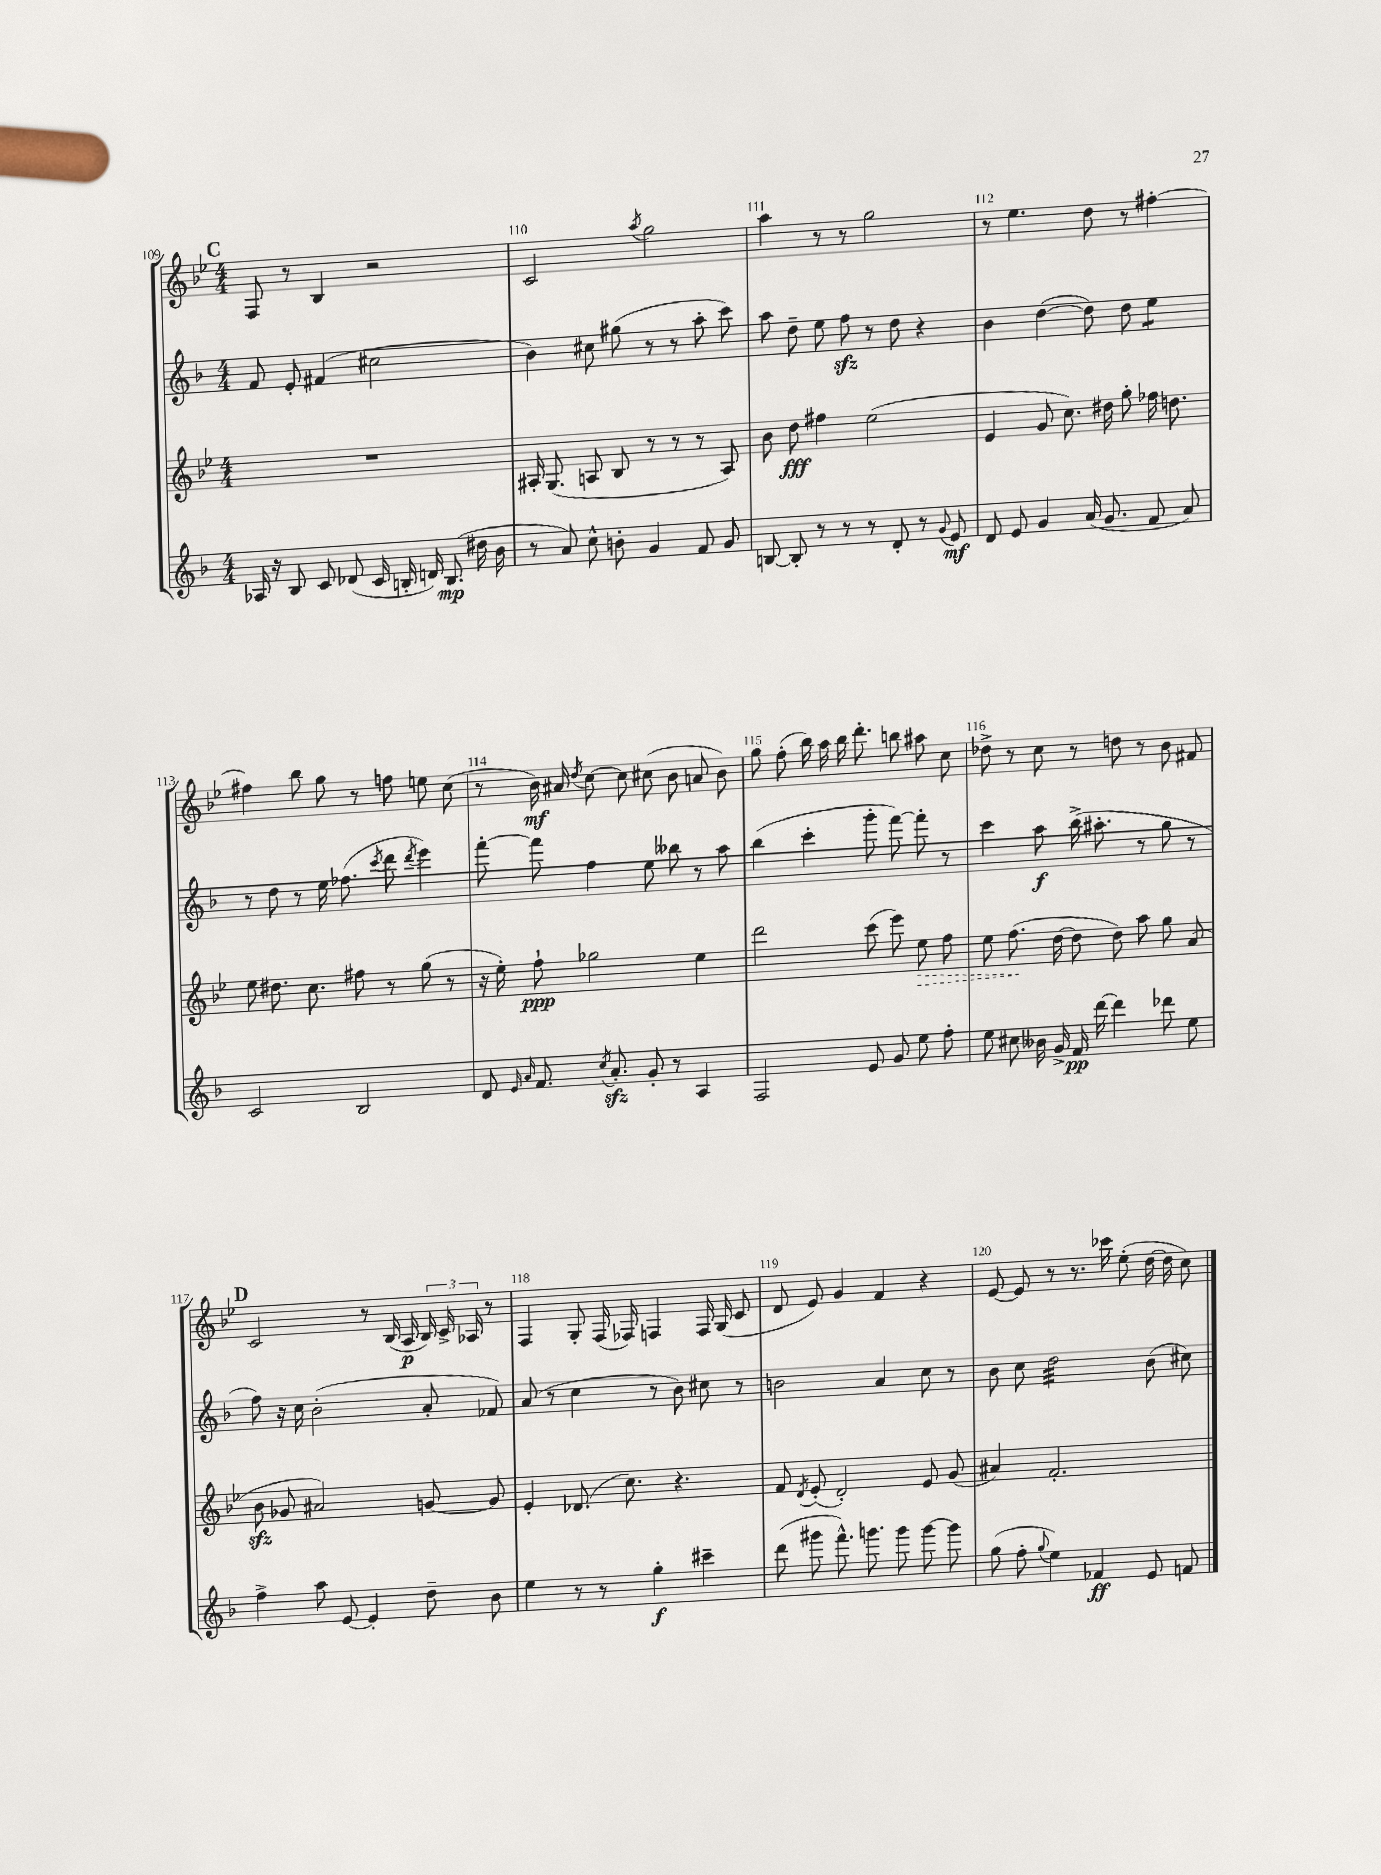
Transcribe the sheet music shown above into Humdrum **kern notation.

**kern	**kern	**kern	**kern
*staff4	*staff3	*staff2	*staff1
*clefG2	*clefG2	*clefG2	*clefG2
*k[b-]	*k[b-e-]	*k[b-]	*k[b-e-]
*M4/4	*M4/4	*M4/4	*M4/4
16A-/	1r	8f/	8F/
16r	.	.	.
8B-/	.	8e'/	8r
8c/	.	(4f#/	4B-/
(8d-/	.	.	.
16c/	.	2cc#\	2r
16B'/	.	.	.
16d/)	.	.	.
(8.B/	.	.	.
16dd#\	.	.	.
16b-\	.	.	.
=	=	=	=
8r	16A#'/	4b-\)	2c/
.	(8.G/	.	.
8a/)	.	.	.
8cc^^\	8A/	8cc#\	.
8b'\	8B-/	(8gg#\	.
.	.	.	8qaa/
4g/	8r	8r	2gg\
.	8r	8r	.
8f/	8r	8aa'\	.
8g/	8A/)	8ccc\)	.
=	=	=	=
[8B/	8b-\	8aa\	4aa\
8B'/]	8dd\	8dd~\	.
8r	4ff#\	8ee\	8r
8r	.	8ff\	8r
8r	(2ee-\	8r	2gg\
8d'/	.	8dd\	.
8r	.	4r	.
8qqg/	.	.	.
8e/	.	.	.
=	=	=	=
8d/	4e-/	4b-\	8r
8e/	.	.	4.ee-\
4g/	8g/	([4dd\	.
.	8.cc\)	.	.
(16a/	.	8dd\])	8dd\
8.g/	16dd#\	.	.
.	8gg'\	8dd\	8r
8f/	16ff-\	4ee\	[4ff#'\
.	8.dd\	.	.
8a/)	.	.	.
=	=	=	=
2c/	8ee-\	8r	4ff#\]
.	8.dd#\	8dd\	.
.	.	8r	8bb-\
.	8.cc\	.	.
.	.	16ee\	8gg\
.	.	(8.ff-\	.
2B-/	8ff#\	.	8r
.	.	8qccc/	.
.	8r	8ddd\	8ff\
.	.	8qddd/	.
.	(8gg\	4eee\)	8ee\
.	8r	.	(8cc\
=	=	=	=
8d/	16r	[8fff'\	8r
.	16ee-'\)	.	.
16qqe/	.	.	.
16qqa/	.	.	.
8.f/	8ff`\	8fff\]	16b-\)
.	.	.	16a#/
.	.	.	8qdd/
.	2gg-\	4ff\	[8cc\
8qcc/	.	.	.
8.a'/	.	.	.
.	.	.	8cc\]
8g'/	.	8ee\	(8cc#\
8r	.	8bb--\	8b-\
4A/	4ee-\	8r	8a/
.	.	8aa\	8b-\)
=	=	=	=
2F/	2ddd\	(4bb-\	8gg\
.	.	.	(8ff'\
.	.	4ccc'\	16bb-\)
.	.	.	16aa\
.	.	.	16bb-\
.	.	.	8.ddd'\
8e/	(8ccc\	8ggg'\	.
8g/	8eee-\)	[8fff\)	8bb\
8ee\	8ee-\	8fff'\]	8aa#\
8ff'\	8ff\	8r	8cc\
=	=	=	=
8ee\	8ee-\	4ccc\	8dd-^\
8cc#\	(8.ff\	.	8r
16b--\	.	8aa\	8cc\
16g^/	[16dd\	.	.
16f/	8dd\]	(16bb-^\	8r
[16ddd\	.	8.aa#'\	.
4ddd\]	8dd\)	.	8dd\
.	8aa\	8r	8r
8ddd-\	8gg\	8gg\	8b-\
8ee\	(8a/	8r	8f#/
=	=	=	=
4ff^\	8b-\	8ff\)	2c/
.	8g-/	16r	.
.	.	16cc\	.
8aa\	2a#/)	(2b-'\	.
[8e/	.	.	.
4e'/]	.	.	8r
.	.	.	(16B-/
.	.	.	16A/
8dd~\	[8g/	8a'/	24B-/)
.	.	.	24c^/
.	.	.	24A-/
8b-\	8g/]	8f-/)	8r
=	=	=	=
4ee\	4e-'/	(8a/	4F/
.	.	8r	.
8r	(8.d-/	4cc\	8G'/
8r	.	.	(16F/
.	8.cc\)	.	16F-/)
4gg'\	.	8r	4F/
.	4.r	8b-\)	.
4ccc#~\	.	8cc#\	16F/
.	.	.	(16G/
.	.	8r	8c/
=	=	=	=
(8ddd\	8f/	2b\	8d/
.	8qd/	.	.
8ggg#\	(8e-'/	.	8e-/)
8.fff^^\)	2d'/)	.	4g/
8.ggg\	.	.	.
.	.	4a/	4f/
8ggg\	.	.	.
[8ggg\	8e-/	8cc\	4r
8ggg\]	(8g/	8r	.
=	=	=	=
(8gg\	4a#/)	8b-\	[8e-/
8ff'\	.	8cc\	8e-/]
8qqgg/	.	.	.
4ee\)	2.f'/	2dd\	8r
.	.	.	8.r
4f-/	.	.	.
.	.	.	16ccc-\
.	.	.	(8ee-'\
8e/	.	(8b-\	[16dd\
.	.	.	16dd\]
8f/	.	8cc#\)	8cc\)
==	==	==	==
*-	*-	*-	*-
